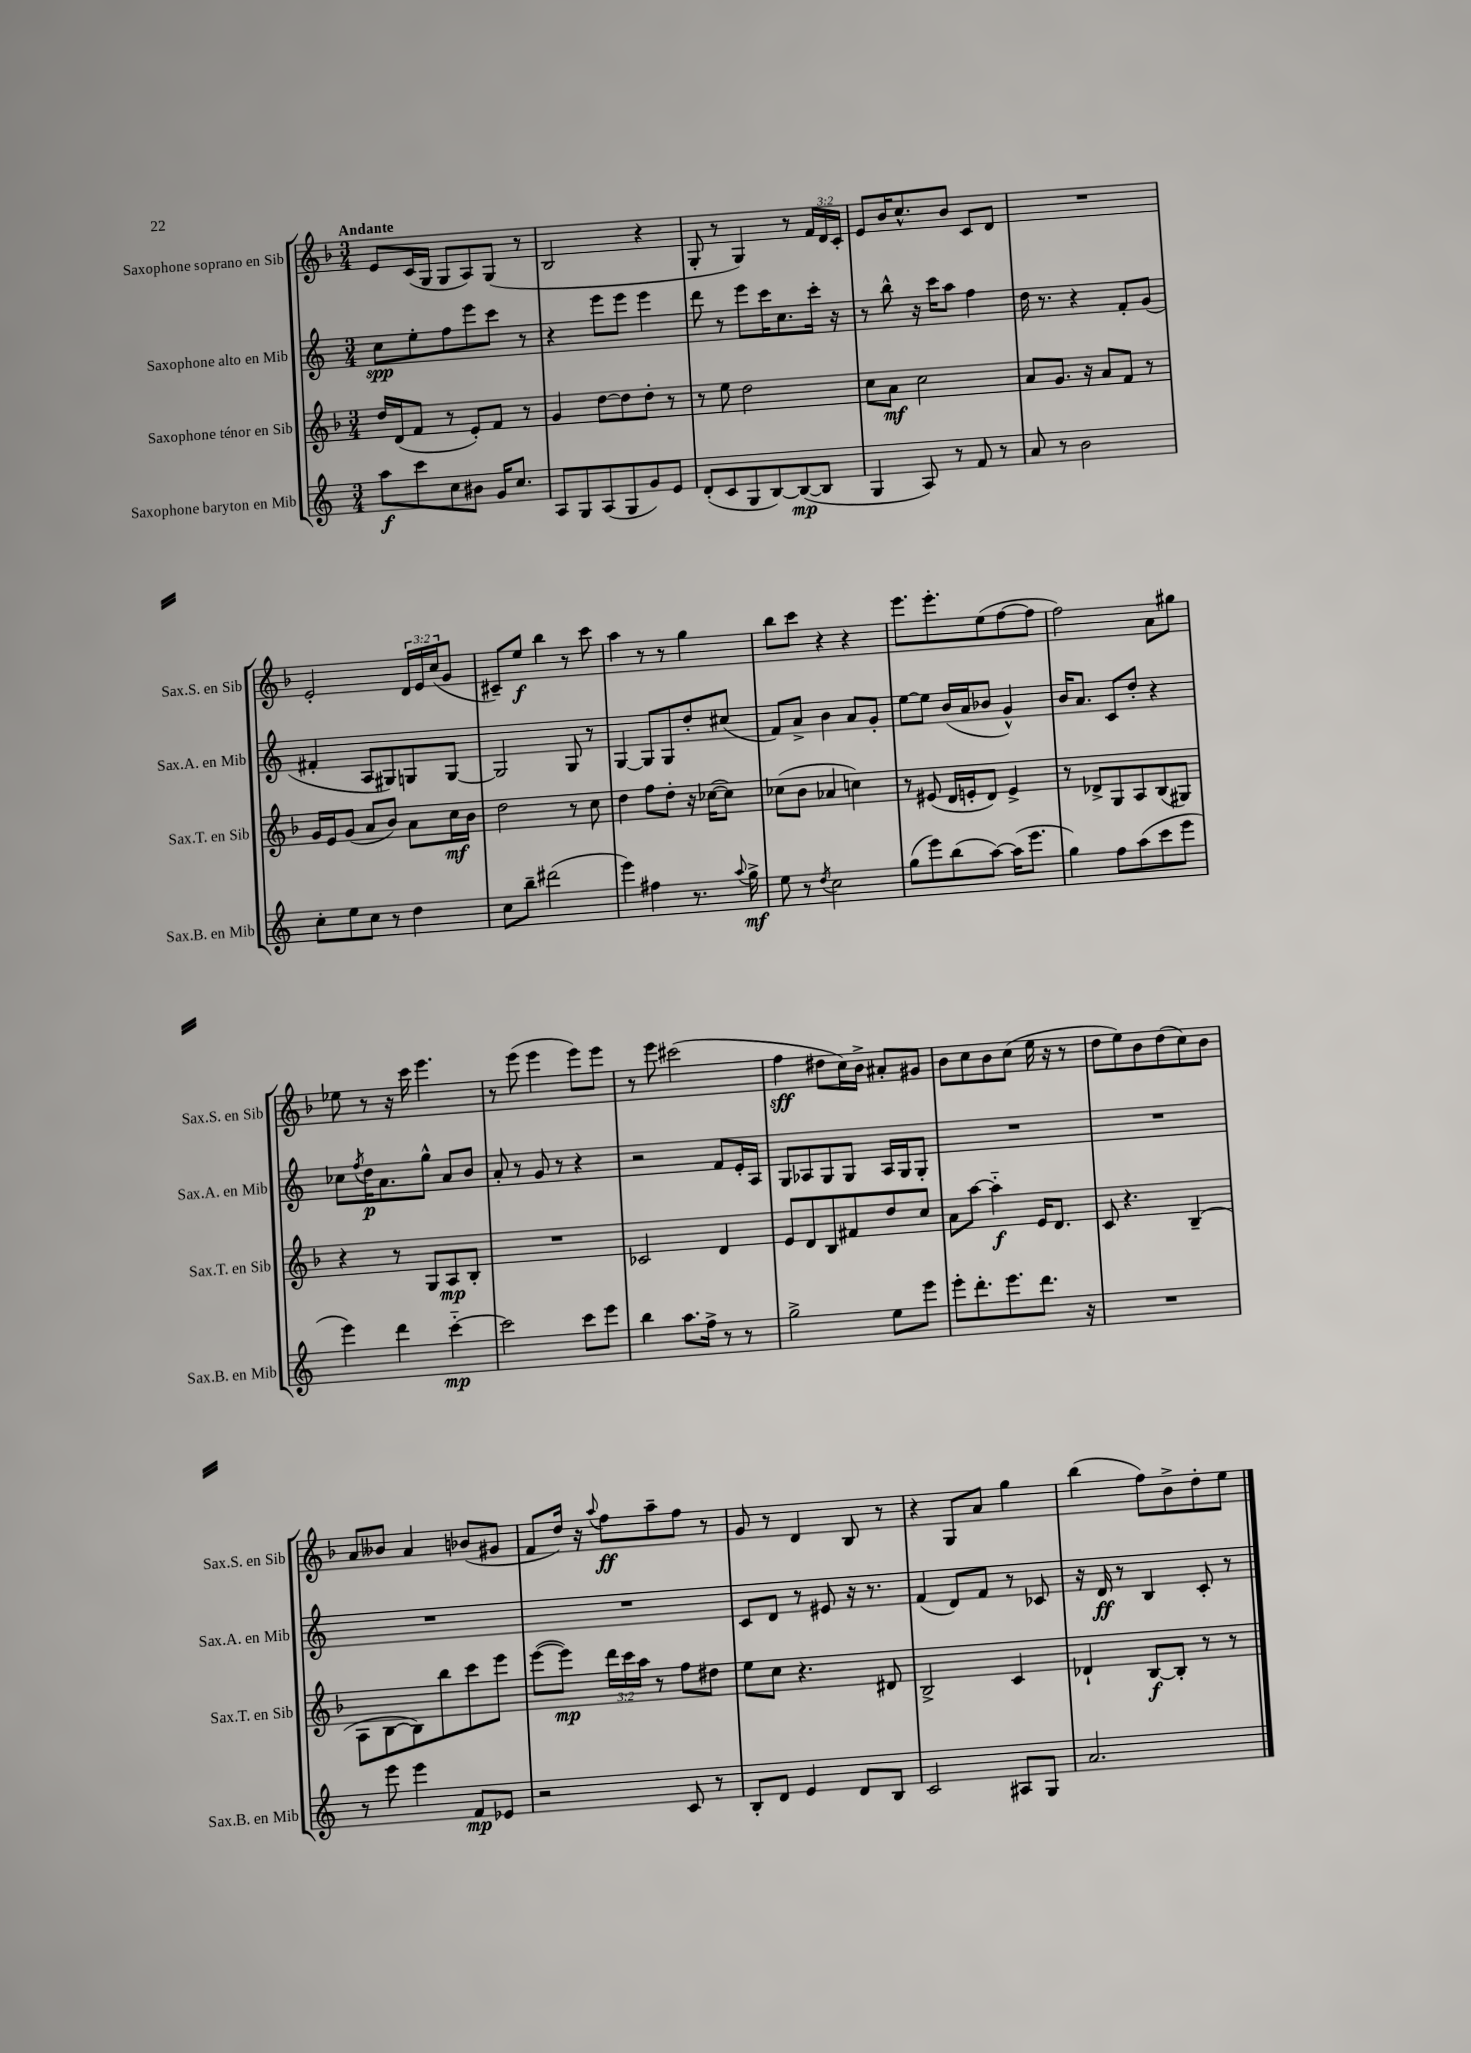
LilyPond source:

<<
\new StaffGroup <<
\new Staff = "s0" \with { instrumentName = "Saxophone soprano en Sib" shortInstrumentName = "Sax.S. en Sib" } {
    \clef treble \key f \major \numericTimeSignature \time 3/4 \override Staff.TupletNumber.text = #tuplet-number::calc-fraction-text \tempo "Andante"
    e'8 c'16( g16 g8 a8) g8( r8 |
    bes2 r4 |
    g8-. r8 g4) r8 \tuplet 3/2 { f'16 d'16 c'16-. } |
    e'8 bes'16 c''8.-^ bes'8 c'8 d'8 |
    R2. |
    e'2-. \tuplet 3/2 { d'16 e'16 c''16( } g'8 |
    cis'8--) e''8\f bes''4 r8 c'''8 |
    a''4 r8 r8 g''4 |
    bes''8 c'''8 r4 r4 |
    e'''8. e'''8.-. e''8( f''8~ f''8 |
    f''2) a'8 gis''8 |
    ees''8 r8 r16 c'''16 e'''4. |
    r8 e'''8( e'''4 e'''8) e'''8 |
    r8 e'''8 cis'''2( |
    f''4\sff dis''8 c''16) bes'16-> ais'8-. gis'8 |
    bes'8 c''8 bes'8 c''8( e''16 r16 r8 |
    d''8 e''8) bes'8 d''8( c''8) bes'8 |
    a'8 beses'8 a'4 bes'8( gis'8 |
    f'8 d''16) r16 \appoggiatura { a''8 } f''8\ff a''8-- f''8 r8 |
    g'8 r8 d'4 bes8 r8 |
    r4 g8 a'8 g''4 |
    bes''4( f''8) bes'8-> d''8-. e''8 \bar "|." |
}
\new Staff = "s1" \with { instrumentName = "Saxophone alto en Mib" shortInstrumentName = "Sax.A. en Mib" } {
    \clef treble \key c \major \numericTimeSignature \time 3/4
    c''8\spp e''8-. f''8 e'''8 c'''8 r8 |
    r4 e'''8 e'''8 e'''4 |
    d'''8 r8 e'''8 c'''16 c''8. c'''16-. r16 |
    r8 b''8-^ r16 c'''16 a''8 f''4 |
    d''16 r8. r4 f'8-. g'8( |
    fis'4-. a8 gis8) g8 g8~ |
    g2 g8 r8 |
    g4~ g8 g8 d''8-. cis''8( |
    f'8) a'8-> b'4 a'8 g'8-. |
    e''8~ e''8 b'16( a'16 bes'8 g'4-^) |
    b'16 a'8. c'8 d''8-. r4 |
    ces''8 \acciaccatura { f''8 } d''16\p a'8. g''8-^ a'8 b'8 |
    a'8-. r8 g'8 r8 r4 |
    r2 f'8 e'16-. a16 |
    g8 aes8 g8 g8 aes16 g16 g8-. |
    R2. |
    R2. |
    R2. |
    R2. |
    c'8 d'8 r8 eis'8 r16 r8. |
    f'4( d'8) f'8 r8 ces'8 |
    r16 d'16\ff r8 b4 c'8-. r8 \bar "|." |
}
\new Staff = "s2" \with { instrumentName = "Saxophone ténor en Sib" shortInstrumentName = "Sax.T. en Sib" } {
    \clef treble \key f \major \numericTimeSignature \time 3/4 \override Staff.TupletNumber.text = #tuplet-number::calc-fraction-text
    d''16 d'16( f'8 r8 e'8-.) f'8 r8 |
    g'4 d''8~ d''8 d''8-. r8 |
    r8 e''8 d''2 |
    c''8 a'8\mf c''2 |
    a'8 g'8. r16 a'8 f'8 r8 |
    g'16 e'16 g'8( a'8 bes'8) a'8 c''16\mf bes'16 |
    d''2 r8 c''8 |
    d''4 f''8 d''8-. r16 ces''16~( ces''8) |
    ces''8( bes'8 aes'4 c''4) |
    r8 eis'8( d'16 e'16-. d'8) e'4-> |
    r8 des'8-> g8 a8 bes8( gis8) |
    r4 r8 g8 a8\mp bes8-. |
    R2. |
    ces'2 d'4 |
    e'8 d'8 bes8 fis'8 d''8 c''8 |
    a'8 a''8~ a''4-_\f e'16 d'8. |
    c'8 r4. bes4--( |
    a8 bes8~ bes8) bes''8 c'''8 e'''8 |
    e'''8~( e'''8\mp) \tuplet 3/2 { d'''16 c'''16 a''16 } r8 f''8 dis''8 |
    e''8 c''8 r4. dis'8 |
    bes2-> c'4 |
    des'4-! bes8~\f bes8-. r8 r8 \bar "|." |
}
\new Staff = "s3" \with { instrumentName = "Saxophone baryton en Mib" shortInstrumentName = "Sax.B. en Mib" } {
    \clef treble \key c \major \numericTimeSignature \time 3/4
    a''8\f c'''8 c''8 bis'8 g'16 c''8. |
    a8 g8 a8( g8 g'8) e'8 |
    d'8-.( c'8 g8 b8~) b8~\mp( b8 |
    g4 a8) r8 f'8 r8 |
    a'8 r8 b'2 |
    c''8-. e''8 c''8 r8 d''4 |
    c''8 b''8-- dis'''2( |
    e'''4) fis''4 r8. \appoggiatura { a''8 } g''16->\mf |
    e''8 r8 \acciaccatura { d''8 } c''2 |
    g''8( e'''8) b''8( a''8~) a''16( e'''8. |
    g''4) f''8 a''8( c'''8 e'''8 |
    e'''4) d'''4 c'''4~-_\mp |
    c'''2 c'''8 e'''8 |
    b''4 a''8. f''16-> r8 r8 |
    g''2-> e''8 e'''8 |
    e'''8-. d'''8.-. e'''8. d'''8. r16 |
    R2. |
    r8 e'''8 e'''4 f'8\mp ees'8 |
    r2 c'8 r8 |
    b8-. d'8 e'4 d'8 b8 |
    c'2 ais8 g8 |
    a'2. \bar "|." |
}
>>
>>
\layout { \context { \Score \remove "Bar_number_engraver" } }
